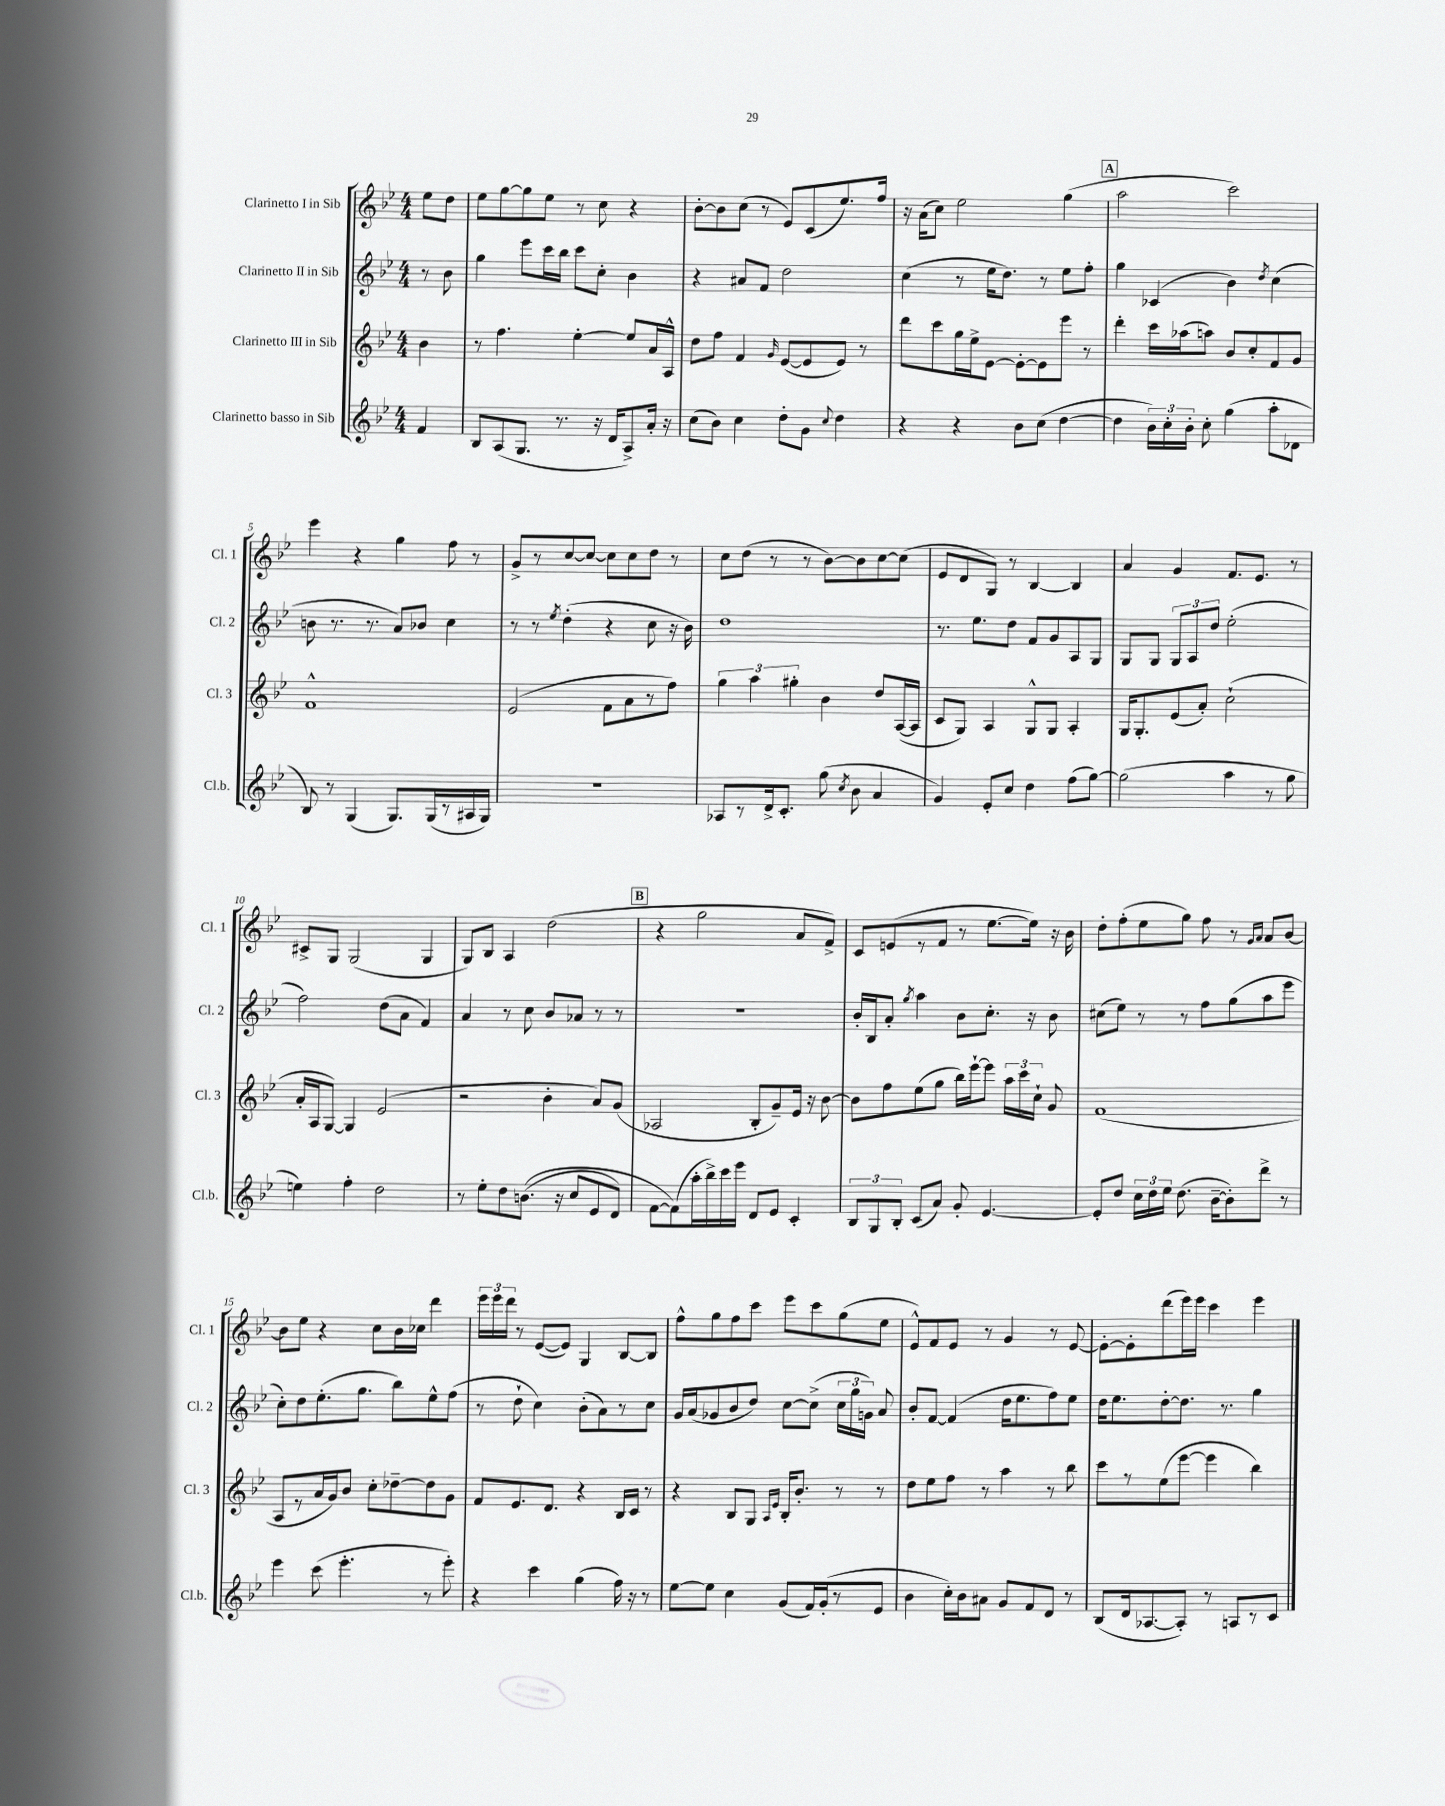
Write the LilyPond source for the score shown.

<<
\new StaffGroup <<
\new Staff = "s0" \with { instrumentName = "Clarinetto I in Sib" shortInstrumentName = "Cl. 1" } {
    \clef treble \key bes \major \numericTimeSignature \time 4/4 \partial 4
    \autoBeamOff ees''8[ d''8] |
    ees''8[ g''8~ g''8 ees''8] r8 c''8 r4 |
    bes'8[~-. bes'8 c''8]( r8 ees'8[) c'8( ees''8.) f''16] |
    r16 a'16[( c''8]) ees''2 g''4( |
    \mark \markup { \box "A" } a''2 c'''2) |
    ees'''4 r4 g''4 f''8 r8 |
    g'8[-> r8 c''8~ c''8]~ c''8[ c''8 d''8] r8 |
    c''8[ d''8]( r8 r8 bes'8[~) bes'8 c''8~ c''8]( |
    ees'8[ d'8 g8]) r8 bes4~ bes4 |
    a'4 g'4 f'8.[ ees'8.] r8 |
    cis'8[-> g8] g2( g4 |
    g8[) bes8] a4 d''2( |
    \mark \markup { \box "B" } r4 g''2 a'8[ f'8]->) |
    c'8[ e'8( r8 f'8] r8 ees''8.[~ ees''16]) r16 bes'16 |
    d''8[-. f''8-.( ees''8 g''8]) f''8 r8 \grace { g'16[ a'16] } a'8[ bes'8]~ |
    bes'8[ ees''8] r4 c''8[ bes'16 ces''16] d'''4 |
    \tuplet 3/2 { ees'''16[ ees'''16 d'''16] } r8 ees'8[~( ees'8]) g4 bes8[~ bes8] |
    f''8[-^ g''8 f''8 c'''8] ees'''8[ c'''8 g''8( ees''8] |
    ees'8[-^) f'8 ees'8] r8 g'4 r8 ees'8~ |
    ees'8[~-. ees'8-. d'''8( ees'''16) ees'''16] c'''4 ees'''4 \bar "|." |
}
\new Staff = "s1" \with { instrumentName = "Clarinetto II in Sib" shortInstrumentName = "Cl. 2" } {
    \clef treble \key bes \major \numericTimeSignature \time 4/4 \partial 4
    \autoBeamOff r8 bes'8 |
    g''4 ees'''8[ c'''16 bes''16] c'''8[ c''8]-. bes'4 |
    r4 ais'8[ f'8] d''2 |
    c''4( r8 ees''16[ d''8.]) r8 ees''8[ f''8]-. |
    \mark \markup { \box "A" } g''4 ces'4( bes'4) \acciaccatura { d''8 } c''4( |
    b'8 r8. r8. a'8[) bes'8] c''4 |
    r8 r8 \acciaccatura { ees''8 } d''4-.( r4 c''8 r16 bes'16) |
    d''1 |
    r8. ees''8.[ d''8] f'8[ g'8 a8 g8] |
    g8[ g8] \tuplet 3/2 { g8[ a8 d''8] } ees''2-.( |
    f''2) d''8[( a'8] f'4) |
    a'4 r8 c''8 bes'8[ aes'8] r8 r8 |
    \mark \markup { \box "B" } R1 |
    bes'16[-. bes16 a'8]-. \acciaccatura { g''8 } a''4 bes'8[ c''8.]-. r16 bes'8 |
    cis''8[( ees''8]) r8 r8 f''8[ g''8( a''8 ees'''8] |
    c''8[-.) d''8 ees''8.-.( g''8.] bes''8[) ees''8-^ f''8]( |
    r8 d''8-! c''4) bes'8[-.( a'8) r8 c''8] |
    g'16[ a'16( ges'8 bes'8 d''8]) c''8[~ c''8]->( \tuplet 3/2 { c''16[ g''16 g'16]) } a'8 |
    bes'8[-. f'8]~ f'4( d''16[ ees''8. f''8) ees''8] |
    d''16[ ees''8. d''8~-. d''8.] r8. g''4 \bar "|." |
}
\new Staff = "s2" \with { instrumentName = "Clarinetto III in Sib" shortInstrumentName = "Cl. 3" } {
    \clef treble \key bes \major \numericTimeSignature \time 4/4 \partial 4
    \autoBeamOff bes'4 |
    r8 f''4. ees''4~-. ees''8[ a'16 a16]-^ |
    d''8[ f''8] f'4 \grace { g'16 } ees'8[~( ees'8 ees'8]) r8 |
    d'''8[ c'''8 g''16 ees''16-> ees'8]~ ees'8[~-. ees'8 ees'''8] r8 |
    \mark \markup { \box "A" } d'''4-. c'''16[ aes''16( a''8]) bes'8[ c''8-. f'8 g'8] |
    f'1-^ |
    ees'2( f'8[ a'8 r8 f''8]) |
    \tuplet 3/2 { g''4 a''4 gis''4-. } bes'4 d''8[ a16~( a16] |
    c'8[ g8]) a4 g8[-^ g8] a4-. |
    g16[ g8.-. ees'8( a'8]-.) c''2-!( |
    a'16[-. a16 g8]~) g4 ees'2( |
    r2 bes'4-. a'8[) g'8]( |
    \mark \markup { \box "B" } aes2 bes8[-. g'8--) ees'16] r16 bes'8~ |
    bes'8[ f''8 ees''8( g''8] bes''16[) ees'''16~-! ees'''8] \tuplet 3/2 { a''16[ c'''16 c''16]-! } g'8 |
    f'1( |
    a8[ r8 a'16 g'16) bes'8] c''8[-. des''8~-- des''8 g'8] |
    f'8[ ees'8. d'8.] r4 bes16[ c'16] r8 |
    r4 bes8[ g8] \grace { a16[ ees'16] } bes16[-. bes'8.]-. r8 r8 |
    d''8[ ees''8 f''8] r8 a''4 r8 bes''8 |
    c'''8[ r8 ees''8( ees'''8]~ ees'''4 bes''4) \bar "|." |
}
\new Staff = "s3" \with { instrumentName = "Clarinetto basso in Sib" shortInstrumentName = "Cl.b." } {
    \clef treble \key bes \major \numericTimeSignature \time 4/4 \partial 4
    \autoBeamOff f'4 |
    bes8[ a8( g8.] r8. r16 d'16[ a8->) a'16]-. r16 |
    c''8[( bes'8]) c''4 d''8[-. g'8] \appoggiatura { c''8 } d''4 |
    r4 r4 bes'8[ c''8]( d''4~ |
    \mark \markup { \box "A" } d''4 \tuplet 3/2 { bes'16[) c''16-. bes'16]-. } c''8-. g''4( a''8[-. des'8] |
    bes8) r8 g4( g8.[) g16( r8 ais16 g16]) |
    R1 |
    aes8[ r8 d'16-> c'8.]-. g''8( \acciaccatura { c''8 } bes'8 a'4 |
    g'4) ees'8[-. c''8] d''4 f''8[( g''8]~) |
    g''2( a''4 r8 g''8 |
    e''4) f''4-. d''2 |
    r8 ees''8[-. d''8 b'8.](\( r16 c''8[ ees'8 d'8]) |
    \mark \markup { \box "B" } f'8[~ f'8(\) a''16-. bes''16->) c'''16 ees'''16] d'8[ ees'8] c'4-. |
    \tuplet 3/2 { bes8[ g8 bes8]-. } c'8[( a'8]) g'8-. ees'4.~ |
    ees'8[-. d''8] \tuplet 3/2 { c''16[ d''16 ees''16] } d''8.( bes'16[~-- bes'8-.) d'''8]-> r8 |
    ees'''4 c'''8( ees'''4.-. r8 ees'''8-.) |
    r4 c'''4 g''4( f''16) r16 r8 |
    ees''8[~ ees''8] c''4 g'8[( f'16) g'16-.( r8 ees'8] |
    bes'4 c''16[-.) bes'16 ais'8] g'8[ f'8 d'8] r8 |
    bes8[( d'16 aes8.~ aes8]-.) r8 a8[ r8 c'8] \bar "|." |
}
>>
>>
